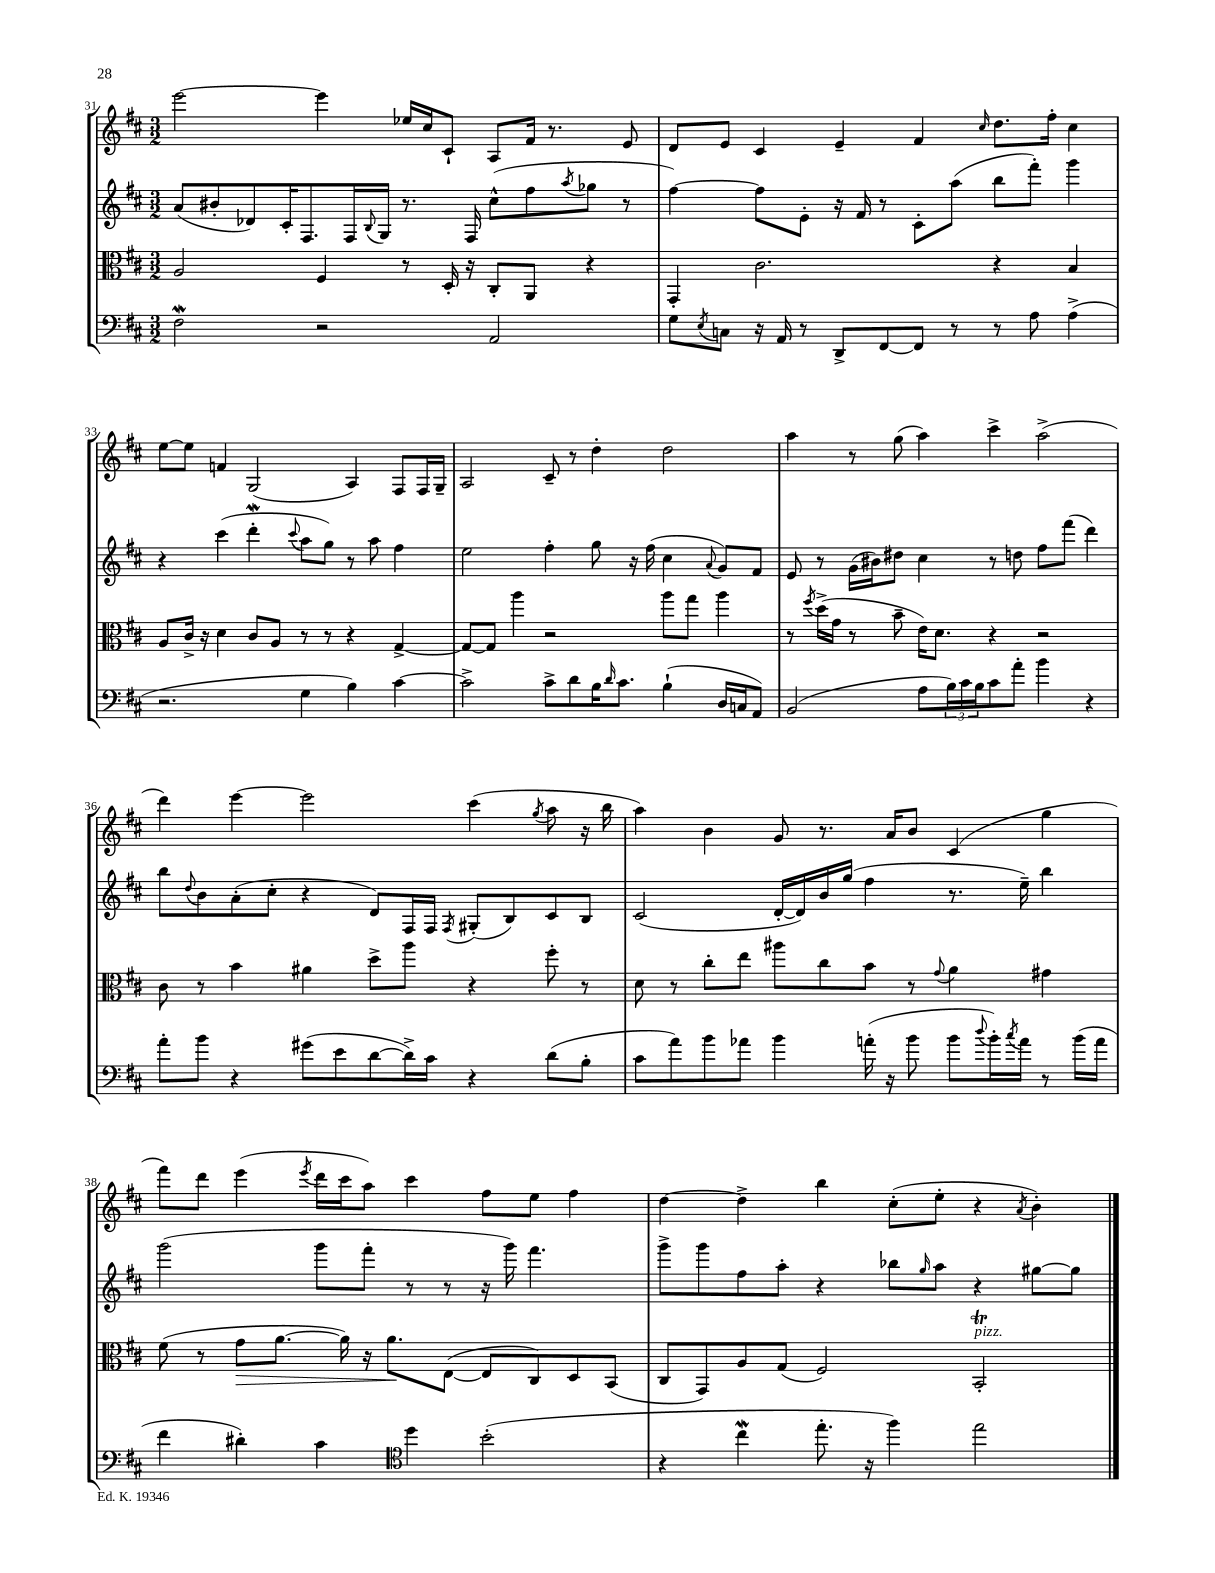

**kern	**kern	**kern	**kern
*staff4	*staff3	*staff2	*staff1
*clefF4	*clefC3	*clefG2	*clefG2
*k[f#c#]	*k[f#c#]	*k[f#c#]	*k[f#c#]
*M3/2	*M3/2	*M3/2	*M3/2
2F#	2A	(8a	[2eee
.	.	8b#'	.
.	.	8d-)	.
.	.	16c#'	.
.	.	8.F#	.
2r	4F#	.	4eee]
.	.	16F#	.
.	.	8qqB	.
.	.	16G	.
.	8r	8.r	16ee-
.	.	.	16cc#
.	16D'	.	8c#`
.	16r	16F#	.
2AA	8C#'	(8cc#^^	8A
.	8AA	8ff#	16f#
.	.	.	8.r
.	.	8qaa	.
.	4r	8gg-	.
.	.	8r	8e
=	=	=	=
8G	4GG'	[4ff#)	8d
8qE	.	.	.
8C	.	.	8e
16r	2.c#	8ff#]	4c#
16AA	.	.	.
8r	.	8e'	.
8DD^	.	16r	4e~
.	.	16f#	.
[8FF#	.	8r	.
8FF#]	.	8c#'	4f#
8r	.	(8aa	.
.	.	.	16qqcc#
8r	4r	8bb	8.dd
8A	.	8fff#')	.
.	.	.	16ff#'
(4A^	4B	4ggg	4cc#
=	=	=	=
2.r	8A	4r	[8ee
.	16c#^	.	8ee]
.	16r	.	.
.	4d	(4ccc#	4f
.	8c#	4ddd'	(2G
.	8A	.	.
.	.	8qqccc#	.
4G	8r	8aa	.
.	8r	8gg)	.
4B)	4r	8r	4A)
.	.	8aa	.
[4c#	[4G^	4ff#	8F#
.	.	.	16F#
.	.	.	16G~
=	=	=	=
2c#^]	8G_	2ee	2A
.	8G]	.	.
.	4aa	.	.
8c#^	2r	4ff#'	8c#~
8d	.	.	8r
16B	.	8gg	4dd'
16qqd	.	.	.
8.c#	.	.	.
.	.	16r	.
.	.	(16ff#	.
(4B`	8aa	4cc#	2dd
.	8gg	.	.
.	.	8qqa	.
16D	4aa	8g)	.
16C	.	.	.
8AA)	.	8f#	.
=	=	=	=
(2BB	8r	8e	4aa
.	8qff#	.	.
.	(16dd^	8r	.
.	16g	.	.
.	8r	(16g	8r
.	.	16b#)	.
.	8b~	8dd#	(8gg
8A	16e)	4cc#	4aa)
.	8.d	.	.
24B)	.	.	.
24c#	.	.	.
24B	.	.	.
8c#	4r	8r	4ccc#^
8a'	.	8dd	.
4b	2r	8ff#	(2aa^
.	.	(8fff#	.
4r	.	4ddd)	.
=	=	=	=
8a'	8c#	8bb	4ddd)
.	.	8qqdd	.
8b	8r	8b	.
4r	4b	(8a'	[4eee
.	.	8cc#'	.
(8g#	4a#	4r	2eee]
8e	.	.	.
[8d	8dd^	8d)	.
16d^])	8aa	16F#	.
16c#	.	16F#	.
.	.	8qF#	.
4r	4r	(8G#'	(4ccc#
.	.	8B)	.
.	.	.	8qgg
(8d	8ff#'	8c#	8aa
8B'	8r	8B	16r
.	.	.	16bb
=	=	=	=
8c#	8d	(2c#	4aa)
8a)	8r	.	.
8b	8cc#'	.	4b
8a-	8ee	.	.
4b	8aa#	[16d'	8g
.	.	16d])	.
.	8cc#	16b	8.r
.	.	(16gg	.
(16a'	8b	4ff#	.
16r	.	.	16a
8b	8r	.	8b
.	8qqg	.	.
8b	4a	8.r	(4c#
8qqdd	.	.	.
16b')	.	.	.
8qcc#	.	.	.
16a	.	16ee~)	.
8r	4g#	4bb	4gg
(16b	.	.	.
16a	.	.	.
=	=	=	=
4f#	(8f#	(2ggg	8fff#)
.	8r	.	8ddd
4d#')	8g	.	(4eee
.	[8.a	.	.
.	.	.	8qeee
4c#	.	8ggg	16ddd
.	16a])	.	16ccc#
.	16r	8fff#'	8aa)
.	8.a	.	.
*clefC4	*	*	*
4dd	.	8r	4ccc#
.	([8E	8r	.
(2b'	8E]	16r	8ff#
.	.	16ggg)	.
.	8C#)	4.fff#	8ee
.	8D	.	4ff#
.	(8BB	.	.
=	=	=	=
4r	8C#	8ggg^	[4dd
.	8GG)	8ggg	.
4cc#	8A	8ff#	4dd^]
.	(8G	8aa'	.
8.ee'	2F#)	4r	4bb
16r	.	.	.
4ff#)	.	8bb-	(8cc#'
.	.	16qqgg	.
.	.	8aa	8ee'
2ee	2BB'	4r	4r
.	.	.	8qa
.	.	[8gg#	4b')
.	.	8gg#]	.
==	==	==	==
*-	*-	*-	*-
